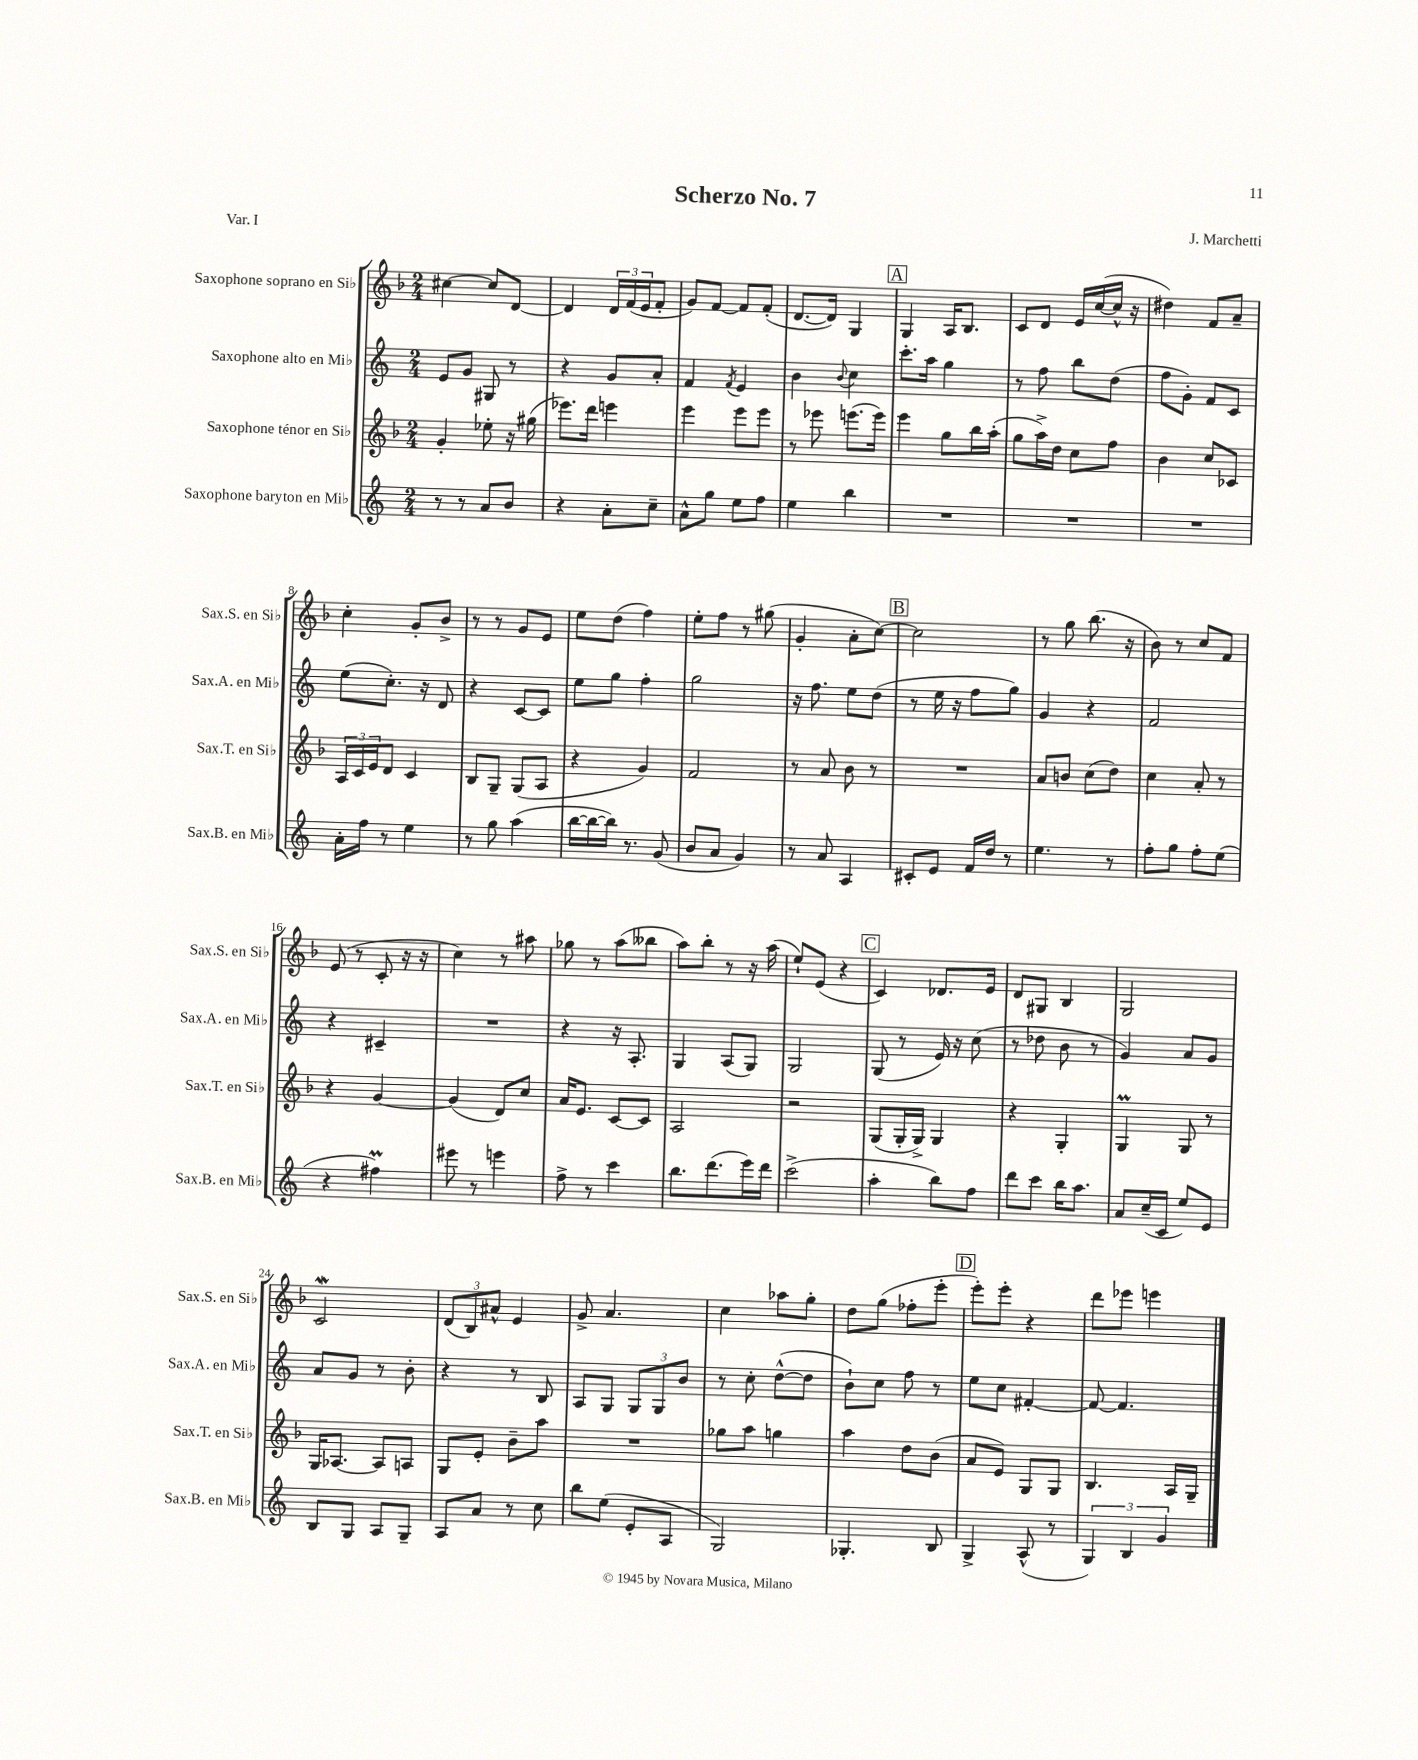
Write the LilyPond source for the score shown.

\header { title = "Scherzo No. 7" composer = "J. Marchetti" piece = "Var. I" }
<<
\new StaffGroup <<
\new Staff = "s0" \with { instrumentName = "Saxophone soprano en Sib" shortInstrumentName = "Sax.S. en Sib" } {
    \clef treble \key f \major \numericTimeSignature \time 2/4
    cis''4~ cis''8 d'8~ |
    d'4 \tuplet 3/2 { d'16 f'16( e'16 } f'8-. |
    g'8) f'8~ f'8 f'8-.( |
    d'8.~ d'16) g4 |
    \mark \markup { \box "A" } g4 a16 bes8. |
    c'8 d'8 e'16 c''16~( c''16-^ r16 |
    dis''4) f'8 a'8-- |
    c''4-. g'8-. bes'8-> |
    r8 r8 g'8 e'8 |
    e''8 d''8( f''4) |
    e''8-. f''8 r8 gis''8( |
    g'4-. a'8-. c''8~) |
    \mark \markup { \box "B" } c''2 |
    r8 g''8 bes''8.( r16 |
    bes'8) r8 c''8 f'8 |
    e'8( r8 c'8-. r16 r16 |
    c''4) r8 ais''8 |
    ges''8 r8 a''8( beses''8 |
    a''8) bes''8-. r8 r16 a''16( |
    e''8-!) e'8( r4 |
    \mark \markup { \box "C" } c'4) des'8. e'16 |
    d'8 gis8 bes4 |
    g2 |
    c'2\mordent |
    \tuplet 3/2 { d'8( bes8) ais'8-^ } e'4 |
    g'8-> a'4. |
    c''4 aes''8 g''8-. |
    d''8 g''8( fes''8-. e'''8-. |
    \mark \markup { \box "D" } e'''8-.) e'''8-. r4 |
    d'''8 ees'''8 e'''4 \bar "|." |
}
\new Staff = "s1" \with { instrumentName = "Saxophone alto en Mib" shortInstrumentName = "Sax.A. en Mib" } {
    \clef treble \key c \major \numericTimeSignature \time 2/4
    e'8 g'8 gis8 r8 |
    r4 g'8 a'8-. |
    f'4 \acciaccatura { f'8 } e'4 |
    b'4 \appoggiatura { b'8 } c''4 |
    \mark \markup { \box "A" } c'''8.-. a''16 g''4 |
    r8 f''8 b''8 d''8( |
    f''8 g'8-.) f'8 c'8 |
    e''8( c''8.-.) r16 d'8 |
    r4 c'8~ c'8 |
    e''8 g''8 f''4-. |
    g''2 |
    r16 f''8. e''8 d''8( |
    \mark \markup { \box "B" } r8 e''16 r16 f''8 g''8) |
    g'4 r4 |
    f'2 |
    r4 cis'4-- |
    R2 |
    r4 r16 a8.-. |
    g4 a8( g8) |
    g2 |
    \mark \markup { \box "C" } g8( r8 e'16) r16 c''8( |
    r8 des''8 b'8 r8 |
    g'4) a'8 g'8 |
    a'8 g'8 r8 b'8-. |
    r4 r8 b8 |
    a8 g8 \tuplet 3/2 { g8 g8 b'8 } |
    r8 c''8-. d''8~-^( d''8 |
    b'8-!) c''8 f''8 r8 |
    \mark \markup { \box "D" } e''8 c''8 fis'4~-. |
    fis'8~ fis'4. \bar "|." |
}
\new Staff = "s2" \with { instrumentName = "Saxophone ténor en Sib" shortInstrumentName = "Sax.T. en Sib" } {
    \clef treble \key f \major \numericTimeSignature \time 2/4
    g'4-. ees''8-. r16 gis''16( |
    ees'''8.) d'''16 e'''4 |
    e'''4 e'''8 e'''8 |
    r8 ees'''8 e'''8.( e'''16) |
    \mark \markup { \box "A" } e'''4 g''8 bes''16 a''16-.( |
    g''8 a''16->) d''16 c''8 f''8 |
    bes'4 c''8 ces'8 |
    \tuplet 3/2 { a16 c'16 e'16 } d'8 c'4 |
    bes8 g8-- g8( a8 |
    r4 g'4) |
    f'2 |
    r8 a'8 bes'8 r8 |
    \mark \markup { \box "B" } R2 |
    a'8 b'8 c''8( d''8) |
    c''4 a'8-. r8 |
    r4 g'4~ |
    g'4( d'8) c''8 |
    a'16 e'8. c'8~ c'8 |
    a2 |
    r2 |
    \mark \markup { \box "C" } g8( g16-. g16->) g4 |
    r4 g4-. |
    g4\prall g8 r8 |
    g16 aes8.~ aes8 a8 |
    g8 e'8-. bes'8-- a''8 |
    R2 |
    ges''8 a''8 g''4 |
    a''4 d''8 bes'8( |
    \mark \markup { \box "D" } a'8 e'8) g8 g8 |
    bes4. a16 g16-- \bar "|." |
}
\new Staff = "s3" \with { instrumentName = "Saxophone baryton en Mib" shortInstrumentName = "Sax.B. en Mib" } {
    \clef treble \key c \major \numericTimeSignature \time 2/4
    r8 r8 a'8 b'8 |
    r4 a'8-. c''8-- |
    a'8-^ g''8 e''8 f''8 |
    e''4 b''4 |
    \mark \markup { \box "A" } R2 |
    R2 |
    R2 |
    a'16-. f''16 r8 e''4 |
    r8 g''8 a''4( |
    b''16~ b''16~ b''16) r8. g'8( |
    b'8 a'8 g'4) |
    r8 a'8 a4 |
    \mark \markup { \box "B" } cis'8-. e'8 f'16 d''16 r8 |
    e''4. r8 |
    f''8-. g''8 f''8-. e''8( |
    r4 fis''4\prall) |
    eis'''8 r8 e'''4 |
    f''8-> r8 c'''4 |
    b''8. d'''8.( e'''16) d'''16 |
    c'''2->( |
    \mark \markup { \box "C" } a''4-. b''8) f''8 |
    d'''8 c'''8 b''16 a''8. |
    a'8 c''16--( c'16 e''8) e'8 |
    b8 g8 a8 g8-- |
    a8 a'8 r8 c''8 |
    b''8 e''8( e'8-. a8 |
    g2) |
    ges4.-. b8 |
    \mark \markup { \box "D" } g4-> a8-^( r8 |
    \tuplet 3/2 { g4) b4 g'4 } \bar "|." |
}
>>
>>
